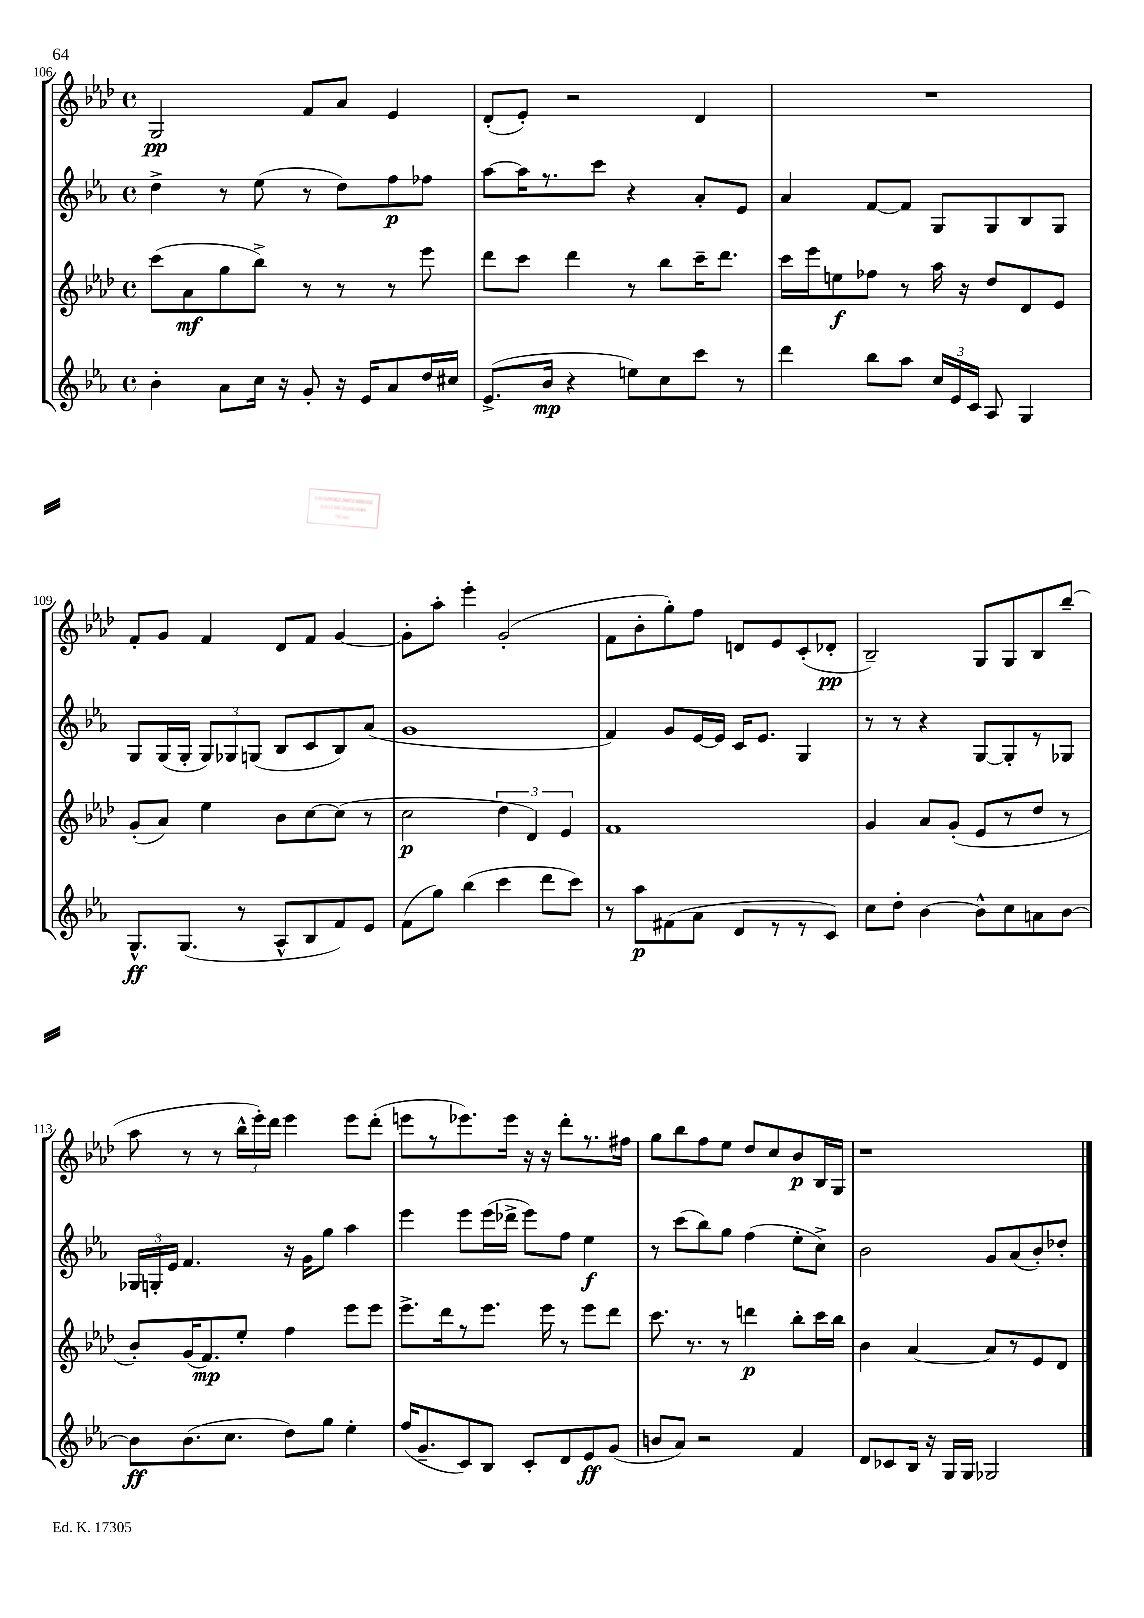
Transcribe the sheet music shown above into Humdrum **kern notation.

**kern	**dynam	**kern	**dynam	**kern	**dynam	**kern	**dynam
*part4	*part4	*part3	*part3	*part2	*part2	*part1	*part1
*staff4	*staff4	*staff3	*staff3	*staff2	*staff2	*staff1	*staff1
*clefG2	*	*clefG2	*	*clefG2	*	*clefG2	*
*k[b-e-a-]	*	*k[b-e-a-d-]	*	*k[b-e-a-]	*	*k[b-e-a-d-]	*
*M4/4	*	*M4/4	*	*M4/4	*	*M4/4	*
*met(c)	*	*met(c)	*	*met(c)	*	*met(c)	*
=106	=106	=106	=106	=106	=106	=106	=106
4b-'\	.	(8ccc\L	.	4dd^\	.	2G/	pp
.	.	8a-\	mf	.	.	.	.
8a-\L	.	8gg\	.	8r	.	.	.
16cc\Jk	.	8bb-^\J)	.	(8ee-\	.	.	.
16r	.	.	.	.	.	.	.
8g'/	.	8r	.	8r	.	8f/L	.
16r	.	8r	.	8dd\L)	.	8a-/J	.
16e-/KL	.	.	.	.	.	.	.
8a-/	.	8r	.	8ff\	p	4e-/	.
16dd/L	.	8eee-\	.	8ff-X\J	.	.	.
16cc#X/JJ	.	.	.	.	.	.	.
=107	=107	=107	=107	=107	=107	=107	=107
(8.e-^/L	.	8ddd-\L	.	[8aa-\L	.	(8d-'/L	.
.	.	8ccc\J	.	16aa-\K]	.	8e-'/J)	.
16b-/Jk	mp	.	.	8.r	.	.	.
4r	.	4ddd-\	.	.	.	2r	.
.	.	.	.	8ccc\J	.	.	.
8een\L)	.	8r	.	4r	.	.	.
8cc\	.	8bb-\L	.	.	.	.	.
8ccc\J	.	16ccc~\K	.	8a-'/L	.	4d-/	.
.	.	8.ddd-\J	.	.	.	.	.
8r	.	.	.	8e-/J	.	.	.
=108	=108	=108	=108	=108	=108	=108	=108
4ddd\	.	16ccc\LL	.	4a-/	.	1r	.
.	.	16eee-\J	.	.	.	.	.
.	.	8een\	f	.	.	.	.
8bb-\L	.	8ff-X\J	.	[8f/L	.	.	.
8aa-\J	.	8r	.	8f/J]	.	.	.
24cc/LL	.	16aa-\	.	8G/L	.	.	.
24e-/	.	.	.	.	.	.	.
.	.	16r	.	.	.	.	.
24c/JJ	.	.	.	.	.	.	.
8A-/	.	8dd-/L	.	8G/	.	.	.
4G/	.	8d-/	.	8B-/	.	.	.
.	.	8e-/J	.	8G/J	.	.	.
!!LO:LB:g=z
=109	=109	=109	=109	=109	=109	=109	=109
8.G^^/L	ff	(8g'/L	.	8G/L	.	8f'/L	.
.	.	8a-/J)	.	(16G/L	.	8g/J	.
(8.G/J	.	.	.	16G'/JJ	.	.	.
.	.	4ee-\	.	12G/L)	.	4f/	.
.	.	.	.	12G-X/	.	.	.
8r	.	.	.	.	.	.	.
.	.	.	.	(12Gn/J	.	.	.
8A-^^/L	.	8b-\L	.	8B-/L	.	8d-/L	.
8B-/	.	[8cc\	.	8c/	.	8f/J	.
8f/)	.	(8cc\J]	.	8B-/)	.	[4g/	.
8e-/J	.	8r	.	(8a-/J	.	.	.
=110	=110	=110	=110	=110	=110	=110	=110
(8f\L	.	2cc\	p	1g	.	8g'\L]	.
8gg\J)	.	.	.	.	.	8aa-'\J	.
(4bb-\	.	.	.	.	.	4eee-'\	.
4ccc\	.	6dd-\	.	.	.	(2g'/	.
.	.	6d-/)	.	.	.	.	.
8ddd\L	.	.	.	.	.	.	.
.	.	6e-/	.	.	.	.	.
8ccc\J)	.	.	.	.	.	.	.
=111	=111	=111	=111	=111	=111	=111	=111
8r	.	1f	.	4f/)	.	8f\L	.
8aa-\L	p	.	.	.	.	8b-'\	.
(8f#X\	.	.	.	8g/L	.	8gg'\)	.
8a-\J	.	.	.	[16e-/L	.	8ff\J	.
.	.	.	.	16e-/JJ]	.	.	.
8d/L	.	.	.	16c/KL	.	8dn/L	.
.	.	.	.	8.e-/J	.	.	.
8r	.	.	.	.	.	8e-/	.
8r	.	.	.	4G/	.	(8c'/	.
8c/J)	.	.	.	.	.	8d-X'/J	pp
=112	=112	=112	=112	=112	=112	=112	=112
8cc\L	.	4g/	.	8r	.	2B-~/)	.
8dd'\J	.	.	.	8r	.	.	.
[4b-\	.	8a-/L	.	4r	.	.	.
.	.	(8g'/J	.	.	.	.	.
8b-^^\L]	.	8e-/L	.	[8G/L	.	8G/L	.
8cc\	.	8r	.	8G'/]	.	8G/	.
8an\	.	8dd-/J	.	8r	.	8B-/	.
[8b-\J	.	8r	.	8G-X/J	.	(8bb-~/J	.
!!LO:LB:g=z
=113	=113	=113	=113	=113	=113	=113	=113
8b-\L]	ff	8b-'/L)	.	24G-X/LL	.	8aa-\	.
.	.	.	.	24Gn'/	.	.	.
.	.	.	.	24e-/JJ	.	.	.
(8.b-\	.	(16g/K	.	4.f/	.	8r	.
.	.	8.f/)	mp	.	.	.	.
.	.	.	.	.	.	8r	.
8.cc\J	.	.	.	.	.	.	.
.	.	8ee-'/J	.	.	.	24bb-^^\LL	.
.	.	.	.	.	.	24eee-'\)	.
.	.	.	.	.	.	24ddd-\JJ	.
8dd\L)	.	4ff\	.	16r	.	4eee-\	.
.	.	.	.	16g\KL	.	.	.
8gg\J	.	.	.	8gg\J	.	.	.
4ee-'\	.	8eee-\L	.	4aa-\	.	8eee-\L	.
.	.	8eee-\J	.	.	.	(8ddd-'\J	.
=114	=114	=114	=114	=114	=114	=114	=114
(16ff/KL	.	8.eee-^\L	.	4eee-\	.	8eeen\L	.
8.g~/	.	.	.	.	.	.	.
.	.	.	.	.	.	8r	.
.	.	16ddd-\k	.	.	.	.	.
8c/)	.	8r	.	8eee-\L	.	8.eee-X\)	.
8B-/J	.	8.eee-\J	.	(16eee-\L	.	.	.
.	.	.	.	16ddd-X^\JJ	.	16eee-\Jk	.
8c'/L	.	.	.	8eee-\L)	.	16r	.
.	.	16eee-\	.	.	.	16r	.
8d/	.	8r	.	8ff\J	.	8ddd-'\L	.
8e-/	ff	8eee-\L	.	4ee-\	f	8.r	.
(8g/J	.	8ddd-\J	.	.	.	.	.
.	.	.	.	.	.	16ff#X\Jk	.
=115	=115	=115	=115	=115	=115	=115	=115
8bn/L	.	8.ccc\	.	8r	.	8gg\L	.
8a-/J)	.	.	.	(8ccc\L	.	8bb-\	.
.	.	8.r	.	.	.	.	.
2r	.	.	.	8bb-\)	.	8ff\	.
.	.	8r	.	8gg\J	.	8ee-\J	.
.	.	4dddn\	p	(4ff\	.	8dd-/L	.
.	.	.	.	.	.	8cc/	.
4f/	.	8bb-'\L	.	8ee-'\L	.	8b-/	p
.	.	16ccc\L	.	8cc^\J)	.	16B-/L	.
.	.	16bb-\JJ	.	.	.	16G/JJ	.
=116	=116	=116	=116	=116	=116	=116	=116
8d/L	.	4b-\	.	2b-\	.	1r	.
8c-X/	.	.	.	.	.	.	.
16B-/Jk	.	[4a-/	.	.	.	.	.
16r	.	.	.	.	.	.	.
16G/LL	.	.	.	.	.	.	.
16G/JJ	.	.	.	.	.	.	.
2G-X/	.	8a-/L]	.	8g/L	.	.	.
.	.	8r	.	(8a-/	.	.	.
.	.	8e-/	.	8b-'/)	.	.	.
.	.	8d-/J	.	8dd-X'/J	.	.	.
==	==	==	==	==	==	==	==
*-	*-	*-	*-	*-	*-	*-	*-
